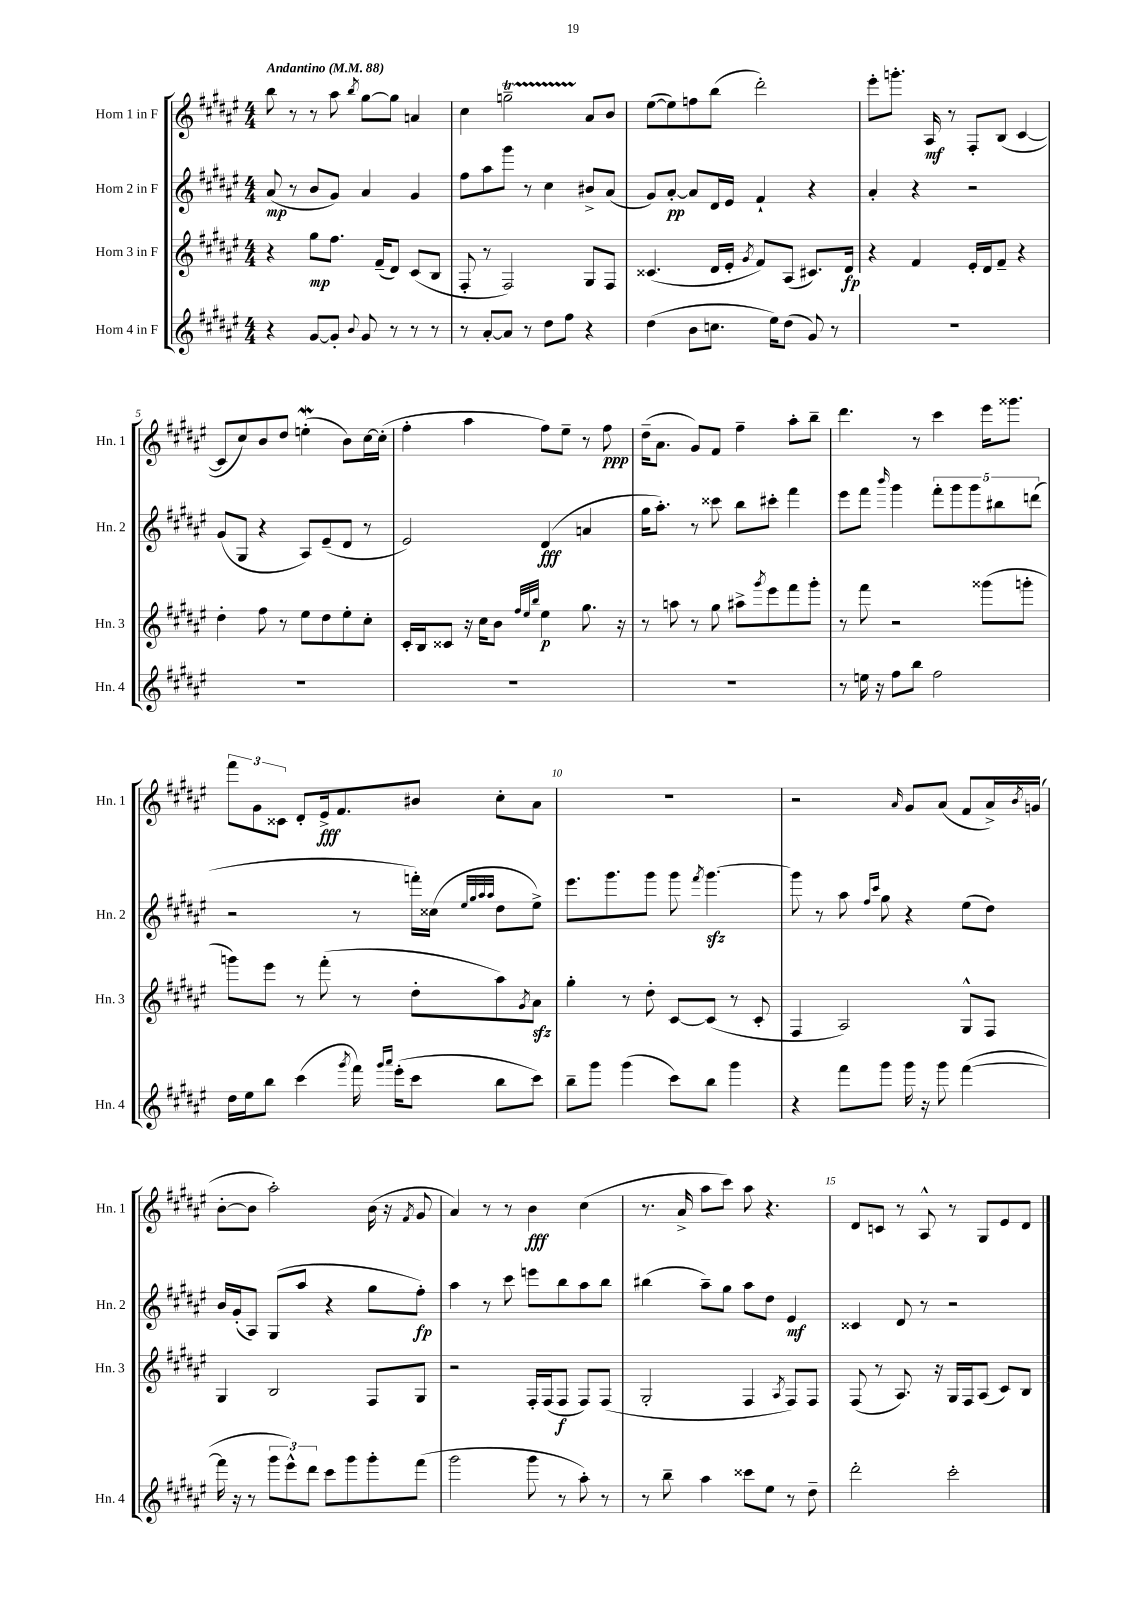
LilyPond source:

<<
\new StaffGroup <<
\new Staff = "s0" \with { instrumentName = "Horn 1 in F" shortInstrumentName = "Hn. 1" } {
    \clef treble \key fis \major \numericTimeSignature \time 4/4 \tempo "Andantino" 4 = 88
    b''8 r8 r8 ais''8 \acciaccatura { b''8 } gis''8~ gis''8 a'4 |
    cis''4 g''2--\startTrillSpan ais'8\stopTrillSpan b'8 |
    eis''8~( eis''8) f''8 b''8( dis'''2-.) |
    eis'''8-. g'''8.-. ais16\mf r8 fis8-. b8( cis'4~ |
    cis'8 cis''8) b'8 dis''8 e''4-.\mordent( b'8) cis''16~ cis''16-.( |
    fis''4-. ais''4 fis''8) eis''8-- r8 fis''8\ppp |
    dis''16--( ais'8. gis'8) fis'8 fis''4-- ais''8-. b''8-- |
    dis'''4. r8 cis'''4 eis'''16 gisis'''8. |
    \tuplet 3/2 { fis'''8 gis'8 cisis'8 } dis'8-. eis'16->\fff fis'8. bis'8 cis''8-. ais'8 |
    R1 |
    r2 \grace { ais'16 } gis'8 ais'8( fis'8 ais'16->) \acciaccatura { b'8 } g'16( |
    b'8~-. b'8 ais''2-.) b'16( r16 \acciaccatura { fis'8 } gis'8 |
    ais'4) r8 r8 b'4\fff cis''4( |
    r8. ais'16-> ais''8 cis'''8) ais''8 r4. |
    dis'8 c'8 r8 ais8-^ r8 gis8 eis'8 dis'8 \bar "|." |
}
\new Staff = "s1" \with { instrumentName = "Horn 2 in F" shortInstrumentName = "Hn. 2" } {
    \clef treble \key fis \major \numericTimeSignature \time 4/4
    ais'8\mp( r8 b'8 gis'8) ais'4 gis'4 |
    fis''8 ais''8 gis'''8 r8 cis''4 bis'8-> ais'8( |
    gis'8) ais'8~-.\pp ais'8 dis'16 eis'16 fis'4-! r4 |
    ais'4-. r4 r2 |
    gis'8( gis8 r4 ais8) eis'8--( dis'8 r8 |
    eis'2) dis'4\fff( a'4 |
    gis''16 ais''8.-.) r8 cisis'''8 b''8 cis'''8-. fis'''4 |
    eis'''8 fis'''8 \grace { b'''16 } gis'''4 \tuplet 5/4 { fis'''8-. gis'''8 gis'''8 bis''8 d'''8( } |
    r2 r8 f'''16-.) cisis''16( \grace { eis''32 gis''32 ais''32 ais''32 } dis''8 eis''8->) |
    eis'''8. gis'''8. gis'''8 gis'''8 \acciaccatura { fis'''8 } gis'''4.~\sfz |
    gis'''8 r8 ais''8 \grace { fis''16 cis'''16 } gis''8 r4 eis''8( dis''8) |
    b'16 gis'16-.( ais8) gis8( ais''8 r4 gis''8 fis''8-.\fp) |
    ais''4 r8 cis'''8 e'''8 b''8 ais''8 b''8 |
    bis''4( ais''8--) gis''8 ais''8 dis''8 eis'4\mf |
    cisis'4 dis'8 r8 r2 \bar "|." |
}
\new Staff = "s2" \with { instrumentName = "Horn 3 in F" shortInstrumentName = "Hn. 3" } {
    \clef treble \key fis \major \numericTimeSignature \time 4/4
    r4 gis''8\mp fis''8. fis'16--( dis'8) cis'8( b8 |
    fis8-. r8 fis2) gis8 fis8 |
    cisis'4.( dis'16 eis'16-. \acciaccatura { gis'8 } fis'8) ais8( cis'8.) dis'16\fp |
    r4 fis'4 eis'16-. dis'16 fis'8-- r4 |
    dis''4-. fis''8 r8 eis''8 dis''8 eis''8-. cis''8-. |
    cis'16-. b16 cisis'8 r16 cis''16 b'8 \grace { fis''32 eis''32 b''32 } eis''4\p gis''8. r16 |
    r8 a''8 r8 gis''8 ais''8-> \acciaccatura { gis'''8 } eis'''8 fis'''8 gis'''8-. |
    r8 fis'''8 r2 gisis'''8( g'''8-. |
    g'''8) eis'''8 r8 fis'''8-.( r8 dis''8-. ais''8) \acciaccatura { gis'8 } ais'8\sfz |
    gis''4-. r8 dis''8-. cis'8~ cis'8( r8 cis'8-. |
    fis4 ais2) gis8-^ fis8 |
    gis4 b2 fis8 gis8 |
    r2 fis16-. fis16( fis8\f fis8) fis8( |
    gis2-. fis4 \acciaccatura { ais8 } fis8) fis8 |
    fis8( r8 ais8.) r16 gis16 fis16 ais8( cis'8) b8 \bar "|." |
}
\new Staff = "s3" \with { instrumentName = "Horn 4 in F" shortInstrumentName = "Hn. 4" } {
    \clef treble \key fis \major \numericTimeSignature \time 4/4
    r4 gis'8~ gis'8-. \appoggiatura { b'8 } gis'8 r8 r8 r8 |
    r8 ais'8~-. ais'8 r8 dis''8 fis''8 r4 |
    dis''4( b'8 c''8. eis''16) dis''8( gis'8) r8 |
    R1 |
    R1 |
    R1 |
    R1 |
    r8 e''16 r16 fis''8 b''8 fis''2 |
    dis''16 eis''16 b''8 cis'''4( \acciaccatura { gis'''8 } fis'''16) \grace { gis'''16 ais'''16 } eis'''16-.( cis'''8 b''8 cis'''8) |
    b''8-- gis'''8 gis'''4( cis'''8) b''8 gis'''4 |
    r4 fis'''8 gis'''8 gis'''16 r16 gis'''8 fis'''4~( |
    fis'''16 r16 r8 \tuplet 3/2 { gis'''8 eis'''8-^) dis'''8 } cis'''8 gis'''8 gis'''8-. fis'''8( |
    gis'''2 gis'''8 r8 ais''8-.) r8 |
    r8 b''8-- ais''4 cisis'''8 eis''8 r8 dis''8-- |
    dis'''2-. cis'''2-. \bar "|." |
}
>>
>>
\layout { \context { \Score \override BarNumber.break-visibility = ##(#f #t #t) barNumberVisibility = #(every-nth-bar-number-visible 5) } }
